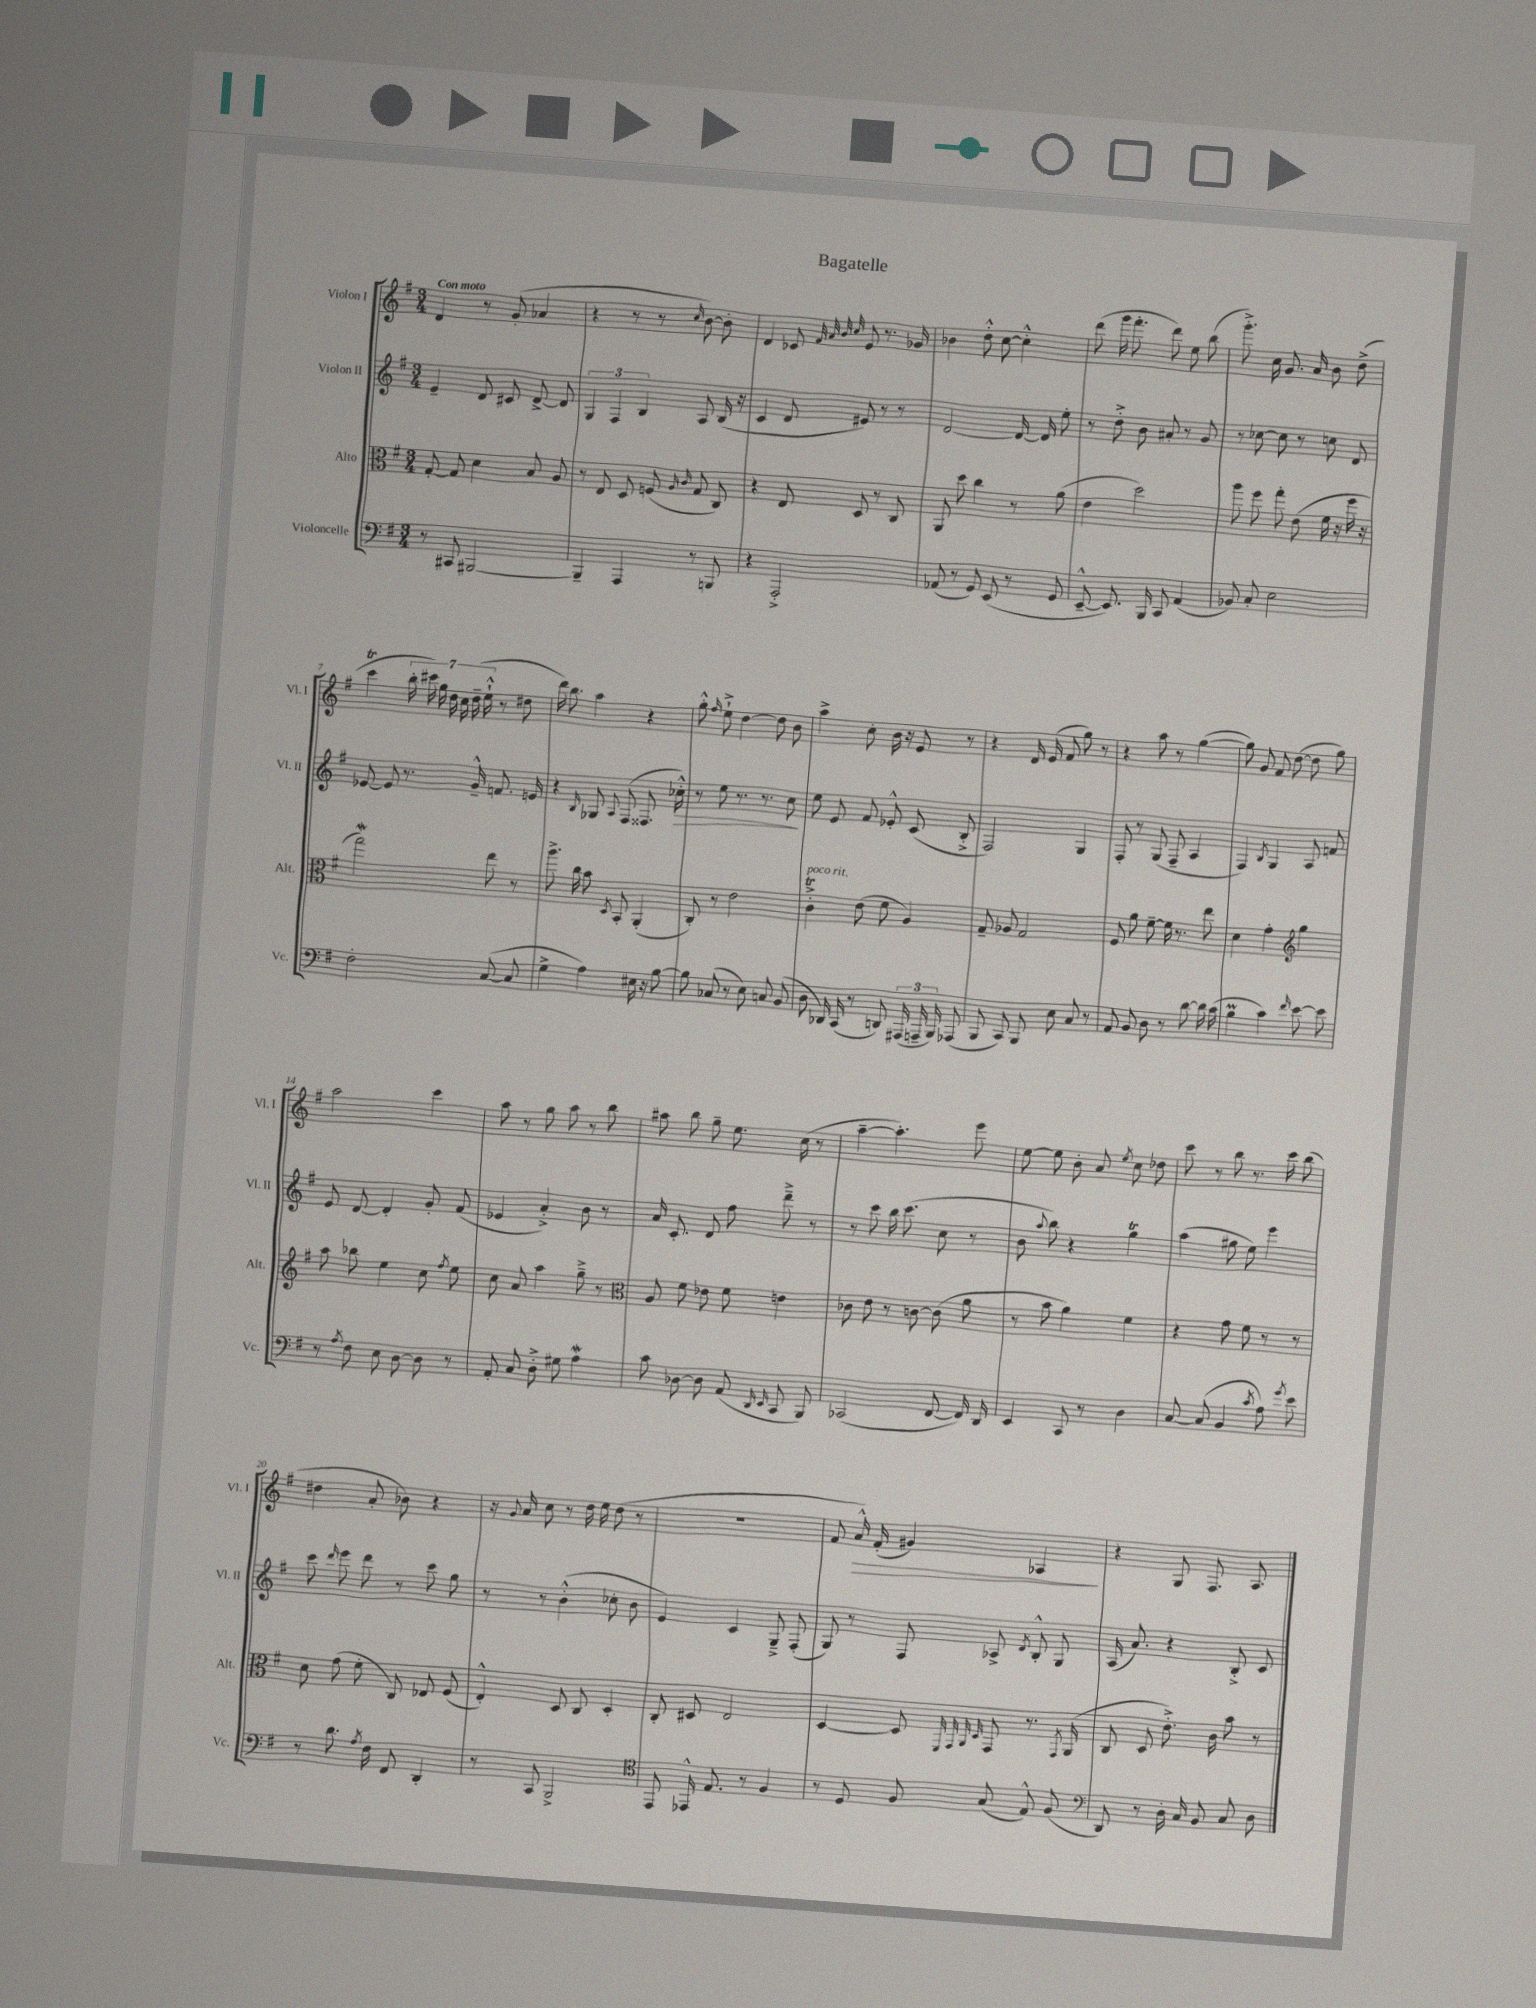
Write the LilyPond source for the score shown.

\header { title = "Bagatelle" }
<<
\new StaffGroup <<
\new Staff = "s0" \with { instrumentName = "Violon I" shortInstrumentName = "Vl. I" } {
    \clef treble \key g \major \numericTimeSignature \time 3/4 \tempo "Con moto"
    \autoBeamOff d'4 r8 g'8-.( aes'4 |
    r4 r8 r8 \grace { c''16 } b'8~) b'8-. |
    d'4 ces'8 \grace { fis'32 a'32 b'32 c''32 } e'8 r8. ges'16 |
    bes'4 d''8-.-^ c''8~ c''4-.-^ |
    d'''8( g'''16 fis'''8.-. d'''8) e''8 b''8( |
    g'''8.-.->) c''16 g'8. a'16 b'8 d''8->( |
    c'''4\trill \tuplet 7/4 { b''16-. cis'''16) g''16 d''16 c''16 d''16--( e''16-!-^ } r8 dis''8 |
    d'''16) b''8. a''4 r4 |
    g''8-.-^ \grace { fis''16 } e''8-!-> d''4~ d''8 b'8 |
    a''4-> c''8-. b'16 r16 e'8 r8 |
    r4 d'16 e'16( fis'8 g''8) r8 |
    r4 a''8 r8 g''4~( |
    g''8) g'8 fis'8 d''8~( d''8 g''8) |
    a''2 c'''4 |
    a''8 r8 g''8 a''8 r8 b''8 |
    ais''8 b''8 g''8-- e''8. c''16( r8 |
    a''4~-- a''4.-.) e'''8 |
    e''8~ e''8 b'8-. a'8 \acciaccatura { e''8 } c''8 des''8 |
    c'''8 r8 b''8 r8. c'''16 b''8( |
    dis''4 a'8-. bes'8) r4 |
    r16 \appoggiatura { g'8 } a'16 c''8 r8 d''16 e''16 d''8( r8 |
    R2. |
    fis'8 a'16-^\>) fis'16-.( gis'4) aes4\! |
    r4 g8 fis8. a8. \bar "|." |
}
\new Staff = "s1" \with { instrumentName = "Violon II" shortInstrumentName = "Vl. II" } {
    \clef treble \key g \major \numericTimeSignature \time 3/4
    \autoBeamOff e'4-- d'8 cis'8 d'8~-> d'8 |
    \tuplet 3/2 { g4 fis4 b4 } a8 b16( r16 |
    c'4 d'8 eis'8) r8 r8 |
    d'2~ d'16~ d'16 e''8-. |
    r8 d''8-.-> b'8 ais'8-. r8 g'8 |
    r8 ces''8~ ces''8 r8 c''8 d'8 |
    ees'8~ ees'8 r8. g'16---^ f'8. e'16 |
    r4 \grace { b16 } ges8 \appoggiatura { a8 } fis8( fisis8. ces''16-.-^\>) |
    r8 e''8 r8. r8. c''8\! |
    e''8 e'8 fis'8 ees'8-.-^ c'8( b8-.-> |
    fis2) g4 |
    fis8-. r8 g8( fis8-- a4 |
    fis4) \acciaccatura { b8 } g4 a8 f'8 |
    e'8 d'8~ d'4-. g'8-. fis'8( |
    ees'4 a'4-.->) b'8 r8 |
    a'16 c'8.-. d'8 fis''8 d'''8---> r8 |
    r8 c'''8 b''16 c'''8.( c''8 r8 |
    b'8 \appoggiatura { a''8 } b''8) r4 g''4\trill |
    a''4( gis''8 e''8) e'''4 |
    c'''8 \grace { d'''16 } e'''8 d'''8 r8 c'''8 g''8 |
    r8 r8 b'4-.-^( ces''8-. b'8 |
    e'4) c'4 g8---> fis8-.( |
    g8) r8 fis8 aes8-> \acciaccatura { d'8 } b8-.-^ g8 |
    a16( a'8.) r4 b8-.-> c'8 \bar "|." |
}
\new Staff = "s2" \with { instrumentName = "Alto" shortInstrumentName = "Alt." } {
    \clef alto \key g \major \numericTimeSignature \time 3/4
    \autoBeamOff g8~-. g8 d'4 b8 a8 |
    r8 e8 d8 f8( \grace { a16 c'16 } g8 c8) |
    r4 e8 d8 r8 c8 |
    a,8 d''8 c''4 r8 a'8( |
    e'4 d''2) |
    a''8 fis''8 g''8-. e'8( fis'16 r16 fis''16 r16 |
    g''2\mordent) e''8 r8 |
    a''8.-> c''16 b'8 \acciaccatura { d8 } b,8-. a,4-.( |
    c8-.) r8 e'2 |
    c'4-.->\trill^\markup { \italic "poco rit." } e'8( fis'8 a4) |
    g8-- aes8 g2 |
    fis8 a'8 fis'8~-- fis'16 r8. e''8 |
    d'4 g'4-. \clef treble g''4 |
    a''8 bes''8 e''4 c''8 \acciaccatura { fis''8 } e''8 |
    c''8 a'8 a''4 g''8---> r8 |
    \clef alto a8 fis'8 ees'8 fis'8 e'4 |
    ces'8 e'8 r8 c'8~ c'8( a'8 |
    r8 b'8 a'4) fis'4 |
    r4 g'8 fis'8 r8 r8 |
    d'8 g'8( fis'8-. c8) ees8 fis8( |
    e4-.-^) d8 c8 d4-. |
    c8-. dis8 e2 |
    d4~ d8 \grace { fis,32 g,32 a,32 d32 } g,8 r8. \acciaccatura { g,8 } a,16( |
    c8 d8 e'8.-.->) c'16 b'8 r8 \bar "|." |
}
\new Staff = "s3" \with { instrumentName = "Violoncelle" shortInstrumentName = "Vc." } {
    \clef bass \key g \major \numericTimeSignature \time 3/4
    \autoBeamOff r8 cis,8 bis,,2~ |
    bis,,4-- a,,4 r8 b,,8 |
    r4 a,,2-.-> |
    aes,8( r8 g,8) e,8( r8 g,8 |
    e,8~---^ e,8.) b,,16 c,8 a,4( |
    bes,8) c8-. e2 |
    fis2-. c8~( c8 |
    g4-> a4) eis16 r16 b8~ |
    b8 ces8( r8 e8) c8 b,8( |
    d8 des,16) c,16( r8 d,8) \tuplet 3/2 { ais,,16( a,,16-- b,,16) } aes,,8( |
    b,,8 c,8) b,,8 e8 c8 r8 |
    a,8 b,8 d8 r8 d'8~ d'16 c'16( |
    b4\prall c'4) \grace { fis'16 } e'8~ e'8 |
    r8 \acciaccatura { a8 } fis8 e8 d8~ d8 r8 |
    a,8-. c8 d8-.-> gis8 a4\mordent |
    c'8 des8~ des8 a,8( \grace { d,16 e,16 } c,8 b,,8) |
    ces,2( fis,8~ fis,16) d,16 |
    e,4 c,8 r8 d4 |
    c8~ c8( b,4 \acciaccatura { c'8 } a8) \acciaccatura { g'8 } e'8 |
    r8 d'8. \acciaccatura { a8 } fis16 fis,8 d,4-. |
    r8 c,8 b,,2-> |
    \clef tenor e,8 ees,16-^ e8. r8 fis4 |
    r8 d8 fis8 g8( e8-^) fis8( |
    \clef bass d,8) r8 d16-. c16 b,8 c8 d8 \bar "|." |
}
>>
>>
